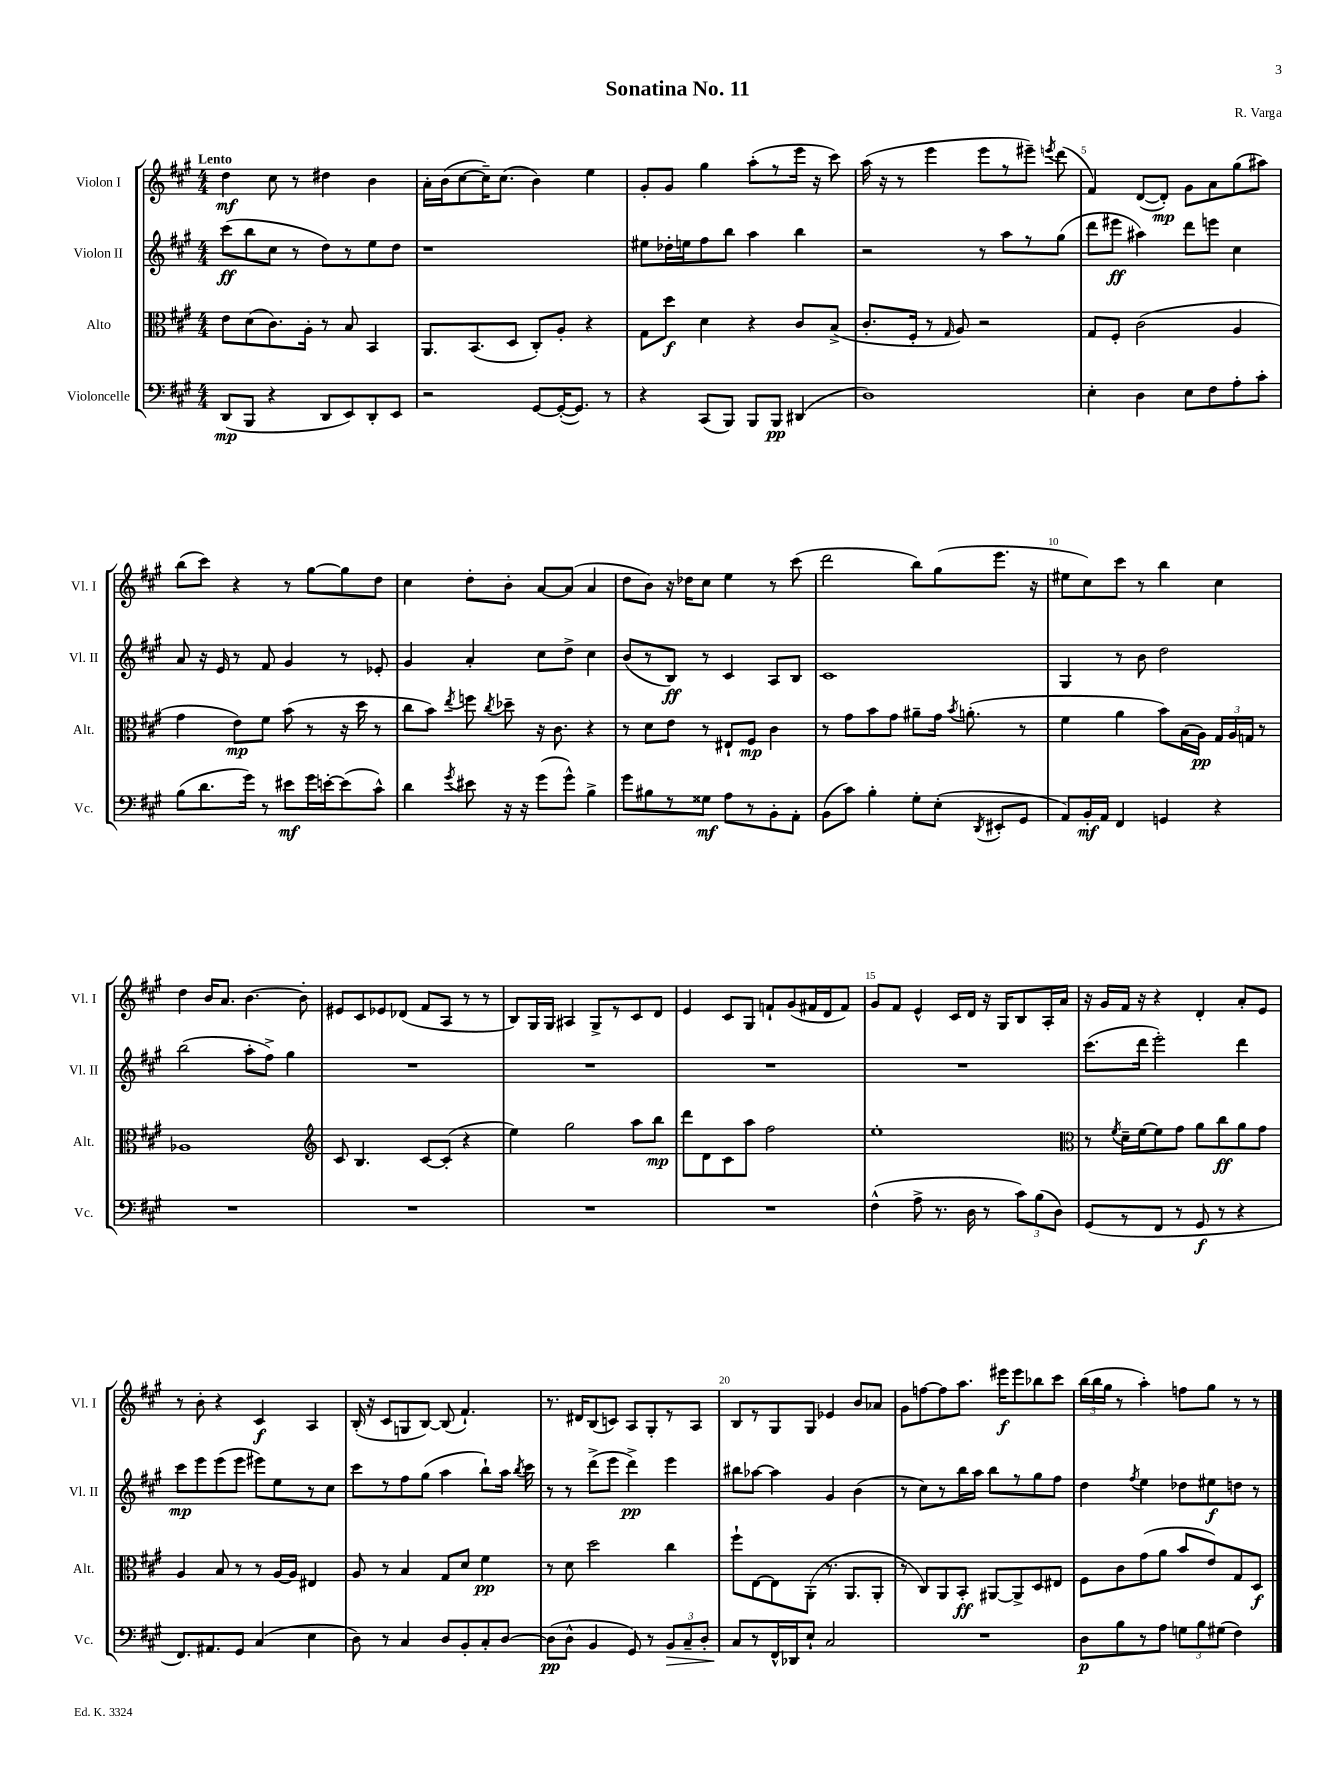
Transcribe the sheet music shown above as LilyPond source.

\header { title = "Sonatina No. 11" composer = "R. Varga" }
<<
\new StaffGroup <<
\new Staff = "s0" \with { instrumentName = "Violon I" shortInstrumentName = "Vl. I" } {
    \clef treble \key a \major \numericTimeSignature \time 4/4 \tempo "Lento"
    \autoBeamOff d''4\mf cis''8 r8 dis''4 b'4 |
    a'16[-. b'16( cis''8~ cis''16--) cis''8.]( b'4) e''4 |
    gis'8[-. gis'8] gis''4 a''8[-.( r8 e'''16] r16 cis'''8) |
    a''16( r16 r8 e'''4 e'''8[ r8 eis'''8]--) \acciaccatura { e'''8 } d'''8( |
    fis'4) d'8[~( d'8]-.\mp) gis'8[ a'8 gis''8( ais''8]) |
    b''8[( cis'''8]) r4 r8 gis''8[~ gis''8 d''8] |
    cis''4 d''8[-. b'8]-. a'8[~ a'8]( a'4 |
    d''8[ b'8]) r16 des''16[ cis''8] e''4 r8 cis'''8( |
    d'''2 b''8[) gis''8( e'''8.] r16 |
    eis''8[ cis''8) cis'''8] r8 b''4 cis''4 |
    d''4 b'16[ a'8.] b'4.~ b'8-. |
    eis'8[ cis'8 ees'8 des'8]( fis'8[ a8] r8 r8 |
    b8[) gis16 gis16] ais4 gis8[-> r8 cis'8 d'8] |
    e'4 cis'8[ gis8] f'8[-! gis'8( fis'16 d'16 fis'8]) |
    gis'8[ fis'8] e'4-^ cis'16[ d'16] r16 gis16[ b8 a16-. a'16] |
    r16 gis'16[ fis'16] r16 r4 d'4-. a'8[-. e'8] |
    r8 b'8-. r4 cis'4\f a4 |
    b16-.( r16 cis'8[ g8 b8]~) b8( fis'4.-!) |
    r8. dis'16[ b8( c'8]) a8[ gis8-. r8 a8] |
    b8[ r8 gis8 gis8] ees'4 b'8[ aes'8] |
    gis'8[ f''8~ f''8 a''8.] eis'''16[\f eis'''8 bes''8 cis'''8] |
    \tuplet 3/2 { b''16[( b''16 gis''16] } r8 a''4-.) f''8[ gis''8] r8 r8 \bar "|." |
}
\new Staff = "s1" \with { instrumentName = "Violon II" shortInstrumentName = "Vl. II" } {
    \clef treble \key a \major \numericTimeSignature \time 4/4
    \autoBeamOff cis'''8[\ff( b''8 cis''8] r8 d''8[) r8 e''8 d''8] |
    r1 |
    eis''8[ des''16-. e''16 fis''8 b''8] a''4 b''4 |
    r2 r8 a''8[ r8 gis''8]( |
    d'''8[ eis'''8]\ff ais''4) d'''8[ e'''8] cis''4 |
    a'8 r16 e'16 r8 fis'8 gis'4 r8 ees'8-. |
    gis'4 a'4-. cis''8[ d''8]-> cis''4 |
    b'8[( r8 b8]\ff) r8 cis'4 a8[ b8] |
    cis'1 |
    gis4 r8 b'8 d''2 |
    b''2( a''8[-. fis''8]->) gis''4 |
    R1 |
    R1 |
    R1 |
    R1 |
    cis'''8.[( d'''16] e'''2-.) d'''4 |
    cis'''8[\mp e'''8 e'''8( e'''8] eis'''8[) e''8 r8 cis''8] |
    cis'''8[ r8 fis''8 gis''8]( a''4 b''8[-!) a''16] \acciaccatura { b''8 } cis'''16 |
    r8 r8 d'''8[->( e'''8] d'''4->\pp) e'''4 |
    bis''8[ aes''8]~ aes''4 gis'4 b'4( |
    r8 cis''8[) r8 b''16 a''16] b''8[ r8 gis''8 fis''8] |
    d''4 \acciaccatura { fis''8 } e''4 des''8[ eis''8\f d''8] r8 \bar "|." |
}
\new Staff = "s2" \with { instrumentName = "Alto" shortInstrumentName = "Alt." } {
    \clef alto \key a \major \numericTimeSignature \time 4/4
    \autoBeamOff e'8[ d'8( cis'8.) a16]-. r8 b8 b,4 |
    a,8.[ b,8.( d8] cis8[-.) a8]-. r4 |
    gis8[ d''8]\f d'4 r4 cis'8[ b8]->( |
    cis'8.[-. fis16]-. r8 \grace { gis16 } a8) r2 |
    gis8[ fis8]-. cis'2( a4 |
    gis'4 e'8[\mp) fis'8] b'8( r8 r16 d''16 r8 |
    cis''8[ b'8]) \acciaccatura { e''8 } f''8 \acciaccatura { cis''8 } des''8-- r16 cis'8. r4 |
    r8 d'8[ e'8] r8 eis8[-! fis8]\mp cis'4 |
    r8 gis'8[ b'8 gis'8] ais'8[-- gis'16] \acciaccatura { b'8 } a'8.-.( r8 |
    fis'4 a'4 b'8[) b16( a16]\pp) \tuplet 3/2 { gis16[ a16 g16] } r8 |
    aes1 |
    \clef treble cis'8 b4. cis'8[~ cis'8]-.( r4 |
    e''4) gis''2 a''8[ b''8]\mp |
    d'''8[ d'8 cis'8 a''8] fis''2 |
    e''1-. |
    \clef alto r8 \acciaccatura { fis'8 } d'16[-- fis'16~ fis'8 gis'8] a'8[ cis''8\ff a'8 gis'8] |
    a4 b8 r8 r8 a16[~ a16] eis4 |
    a8 r8 b4 gis8[ d'8] fis'4\pp |
    r8 d'8 d''2 cis''4 |
    fis''8[-! e8~ e8 a,8]-.( r8. a,8.[ a,8]-. |
    r8 cis8[) a,8 b,8]-.\ff ais,8[~ ais,8-> d8 eis8] |
    fis8[ cis'8 gis'8( a'8] b'8[ e'8) gis8 d8]\f \bar "|." |
}
\new Staff = "s3" \with { instrumentName = "Violoncelle" shortInstrumentName = "Vc." } {
    \clef bass \key a \major \numericTimeSignature \time 4/4
    \autoBeamOff d,8[\mp( b,,8] r4 d,8[ e,8) d,8-. e,8] |
    r2 gis,8[~ gis,16~-.( gis,8.]) r8 |
    r4 cis,8[( b,,8]) b,,8[ b,,8]\pp dis,4( |
    d1) |
    e4-. d4 e8[ fis8 a8-. cis'8]-. |
    b8[( d'8. gis'16]) r8 eis'8[\mf gis'16 e'16~-. e'8( cis'8]-^) |
    d'4 \acciaccatura { gis'8 } eis'8 r16 r16 gis'8[( gis'8]-^) b4-> |
    gis'8[ bis8 r8 gisis8]\mf a8[ r8 b,8-. a,8]-. |
    b,8[( cis'8]) b4-. gis8[-. e8]-.( \acciaccatura { d,8 } eis,8[-. gis,8] |
    a,8[) b,16-.\mf a,16] fis,4 g,4 r4 |
    R1 |
    R1 |
    R1 |
    R1 |
    fis4-^( a8-> r8. d16 r8 \tuplet 3/2 { cis'8[) b8( d8]) } |
    gis,8[( r8 fis,8] r8 gis,8\f r8 r4 |
    fis,8.[) ais,8. gis,8] cis4( e4 |
    d8) r8 cis4 d8[ b,8-. cis8-. d8]~ |
    d8[\pp( d8]-^ b,4 gis,8) r8 \tuplet 3/2 { b,8[\> cis8-- d8]-. } |
    cis8[\! r8 fis,16-^ des,16 e8]-! cis2 |
    R1 |
    d8[\p b8 r8 a8] \tuplet 3/2 { g8[ b8 gis8]( } fis4) \bar "|." |
}
>>
>>
\layout { \context { \Score \override BarNumber.break-visibility = ##(#f #t #t) barNumberVisibility = #(every-nth-bar-number-visible 5) } }
